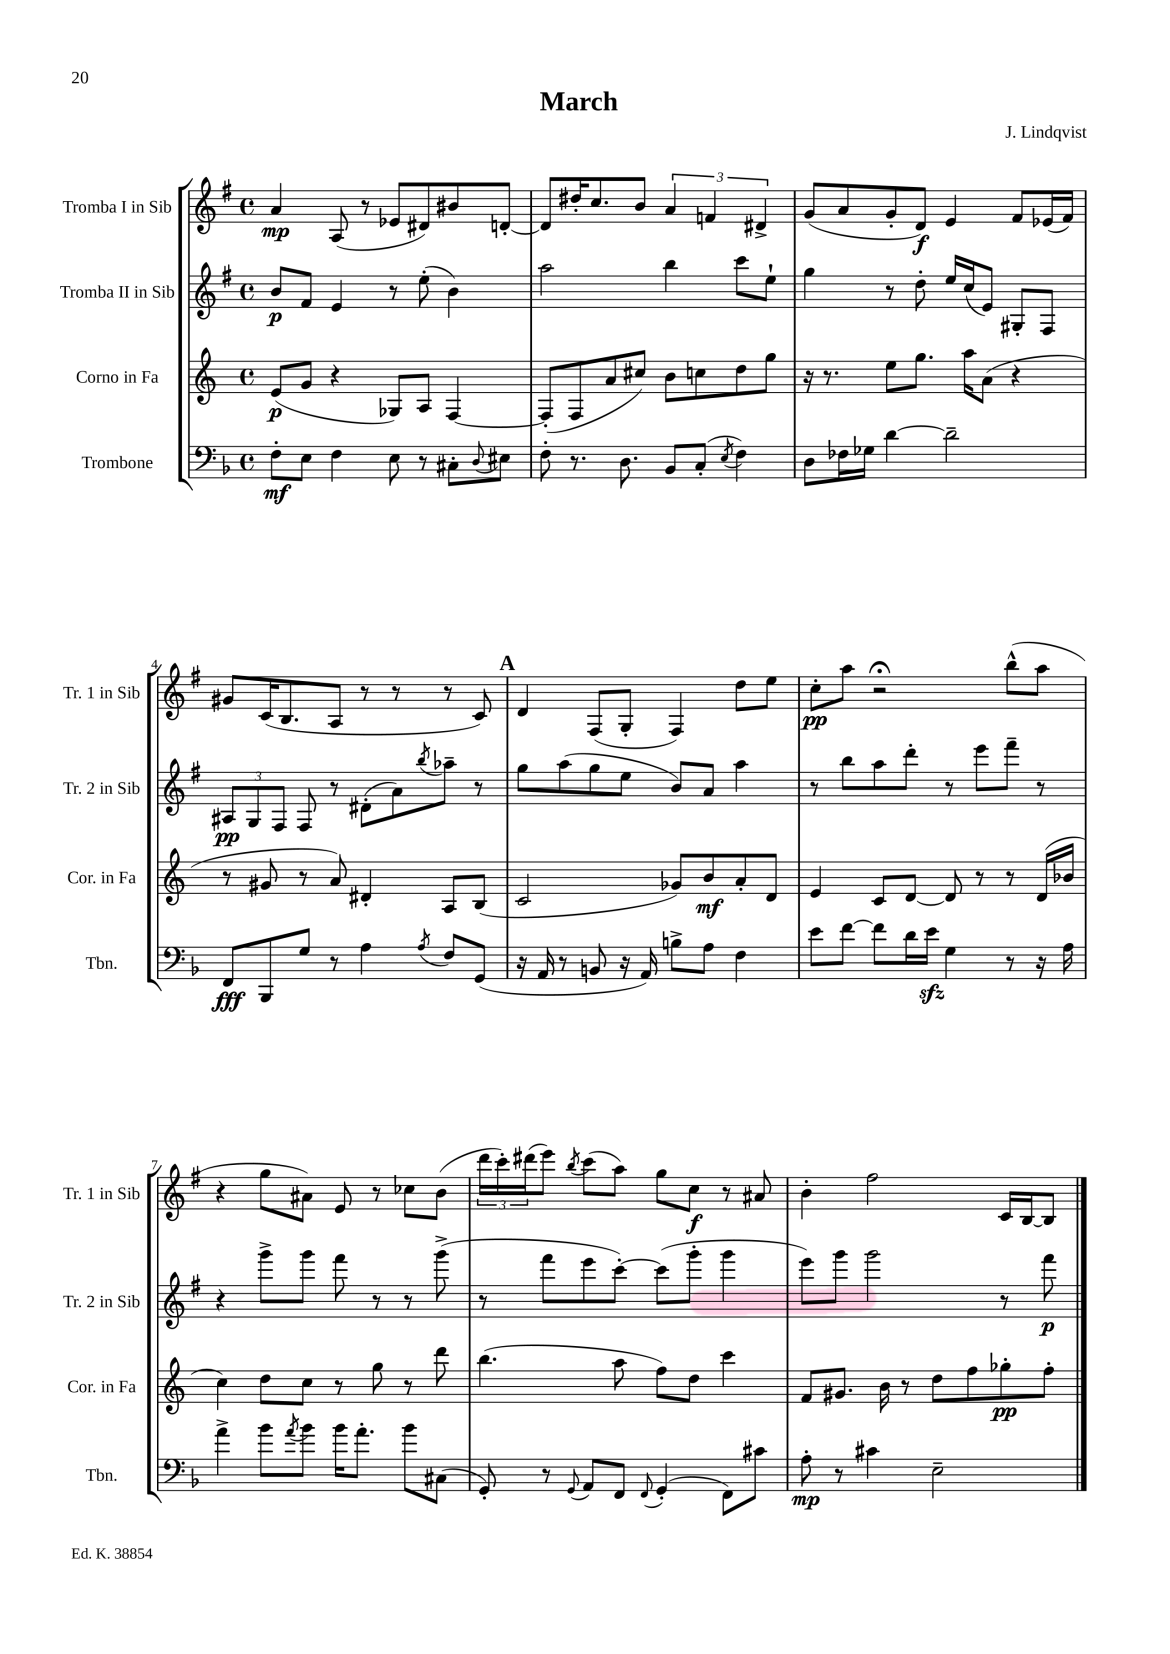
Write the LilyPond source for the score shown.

\header { title = "March" composer = "J. Lindqvist" }
<<
\new StaffGroup <<
\new Staff = "s0" \with { instrumentName = "Tromba I in Sib" shortInstrumentName = "Tr. 1 in Sib" } {
    \clef treble \key g \major \defaultTimeSignature \time 4/4
    a'4\mp a8( r8 ees'8 dis'8) bis'8 d'8~-. |
    d'8 dis''16-. c''8. b'8 \tuplet 3/2 { a'4 f'4 dis'4-> } |
    g'8( a'8 g'8-. d'8\f) e'4 fis'8 ees'16( fis'16) |
    gis'8 c'16( b8. a8 r8 r8 r8 c'8) |
    \mark \markup { \bold "A" } d'4 fis8( g8-. fis4) d''8 e''8 |
    c''8-.\pp a''8 r2\fermata b''8-^( a''8 |
    r4 g''8 ais'8) e'8 r8 ces''8 b'8( |
    \tuplet 3/2 { d'''16 c'''16-.) dis'''16( } e'''8) \acciaccatura { b''8 } c'''8( a''8) g''8 c''8\f r8 ais'8 |
    b'4-. fis''2 c'16 b16~ b8 \bar "|." |
}
\new Staff = "s1" \with { instrumentName = "Tromba II in Sib" shortInstrumentName = "Tr. 2 in Sib" } {
    \clef treble \key g \major \defaultTimeSignature \time 4/4
    b'8\p fis'8 e'4 r8 e''8-.( b'4) |
    a''2 b''4 c'''8 e''8-! |
    g''4 r8 d''8-. e''16 c''16( e'8) gis8-. fis8 |
    \tuplet 3/2 { ais8\pp g8 fis8 } fis8 r8 dis'8-.( a'8) \acciaccatura { b''8 } aes''8-- r8 |
    \mark \markup { \bold "A" } g''8 a''8( g''8 e''8 b'8) a'8 a''4 |
    r8 b''8 a''8 d'''8-. r8 e'''8 fis'''8-- r8 |
    r4 g'''8-> g'''8 fis'''8 r8 r8 g'''8->( |
    r8 fis'''8 e'''8 c'''8~-.) c'''8( g'''8-. g'''4 |
    e'''8) g'''8 g'''2 r8 fis'''8\p \bar "|." |
}
\new Staff = "s2" \with { instrumentName = "Corno in Fa" shortInstrumentName = "Cor. in Fa" } {
    \clef treble \key c \major \defaultTimeSignature \time 4/4
    e'8\p( g'8 r4 ges8) a8 f4~ |
    f8-.( f8 a'8 cis''8) b'8 c''8 d''8 g''8 |
    r16 r8. e''8 g''8. a''16 a'8( r4 |
    r8 gis'8 r8 a'8) dis'4-. a8 b8( |
    \mark \markup { \bold "A" } c'2 ges'8) b'8\mf a'8-. d'8 |
    e'4 c'8 d'8~ d'8 r8 r8 d'16( bes'16 |
    c''4) d''8 c''8 r8 g''8 r8 d'''8 |
    b''4.( a''8 f''8) d''8 c'''4 |
    f'8 gis'8. b'16 r8 d''8 f''8 ges''8-.\pp f''8-. \bar "|." |
}
\new Staff = "s3" \with { instrumentName = "Trombone" shortInstrumentName = "Tbn." } {
    \clef bass \key f \major \defaultTimeSignature \time 4/4
    f8-.\mf e8 f4 e8 r8 cis8-. \appoggiatura { d8 } eis8 |
    f8-. r8. d8. bes,8 c8-.( \acciaccatura { e8 } f4) |
    d8 fes16 ges16 d'4~ d'2-- |
    f,8\fff bes,,8 g8 r8 a4 \acciaccatura { a8 } f8 g,8( |
    \mark \markup { \bold "A" } r16 a,16 r8 b,8 r16 a,16) b8-> a8 f4 |
    e'8 f'8~ f'8 d'16 e'16\sfz g4 r8 r16 a16 |
    a'4-> bes'8 \acciaccatura { a'8 } bes'8 bes'16 a'8.-. bes'8 cis8( |
    g,8-.) r8 \appoggiatura { g,8 } a,8 f,8 \appoggiatura { f,8 } g,4-.( f,8) cis'8 |
    a8-.\mp r8 cis'4 e2-- \bar "|." |
}
>>
>>
